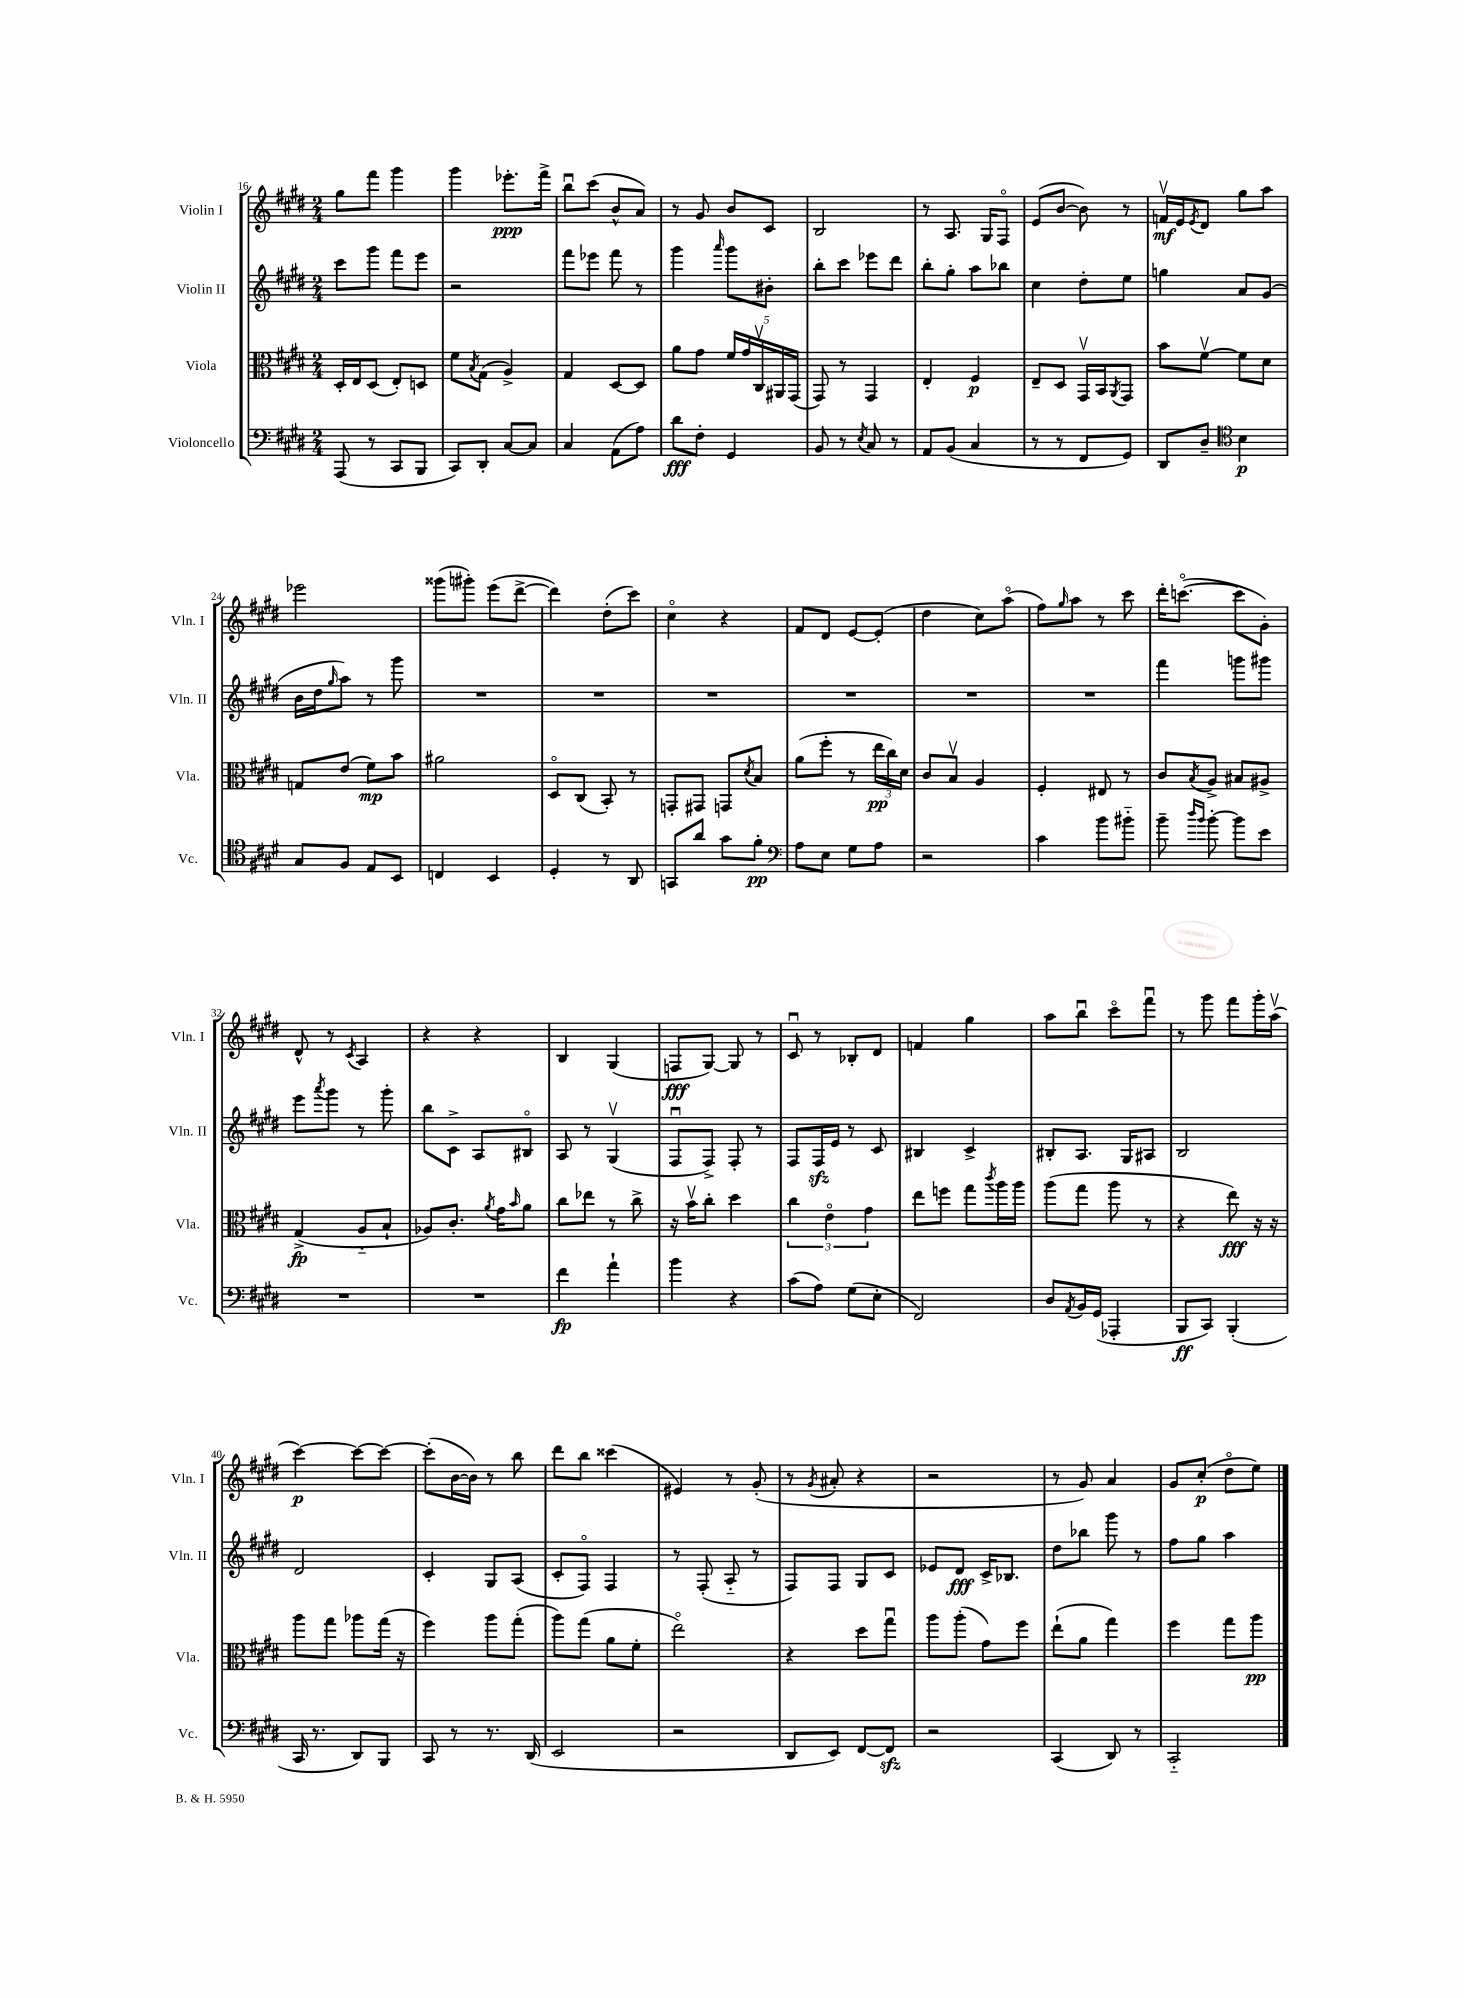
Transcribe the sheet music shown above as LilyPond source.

<<
\new StaffGroup <<
\new Staff = "s0" \with { instrumentName = "Violin I" shortInstrumentName = "Vln. I" } {
    \clef treble \key e \major \numericTimeSignature \time 2/4
    gis''8 fis'''8 gis'''4 |
    gis'''4 ees'''8.-.\ppp fis'''16-> |
    b''8\downbow cis'''8( b'8-^ a'8) |
    r8 gis'8 b'8 cis'8 |
    b2 |
    r8 a8. gis16 fis8\flageolet |
    e'8( b'8~ b'8) r8 |
    f'16\upbow\mf e'16 \acciaccatura { e'8 } dis'8 gis''8 a''8 |
    ees'''2 |
    gisis'''8( gis'''8-.) e'''8( dis'''8~-> |
    dis'''4) dis''8-.( cis'''8) |
    cis''4\flageolet r4 |
    fis'8 dis'8 e'8~ e'8-.( |
    dis''4 cis''8) a''8\flageolet( |
    fis''8) \grace { gis''16 } a''8 r8 cis'''8 |
    dis'''16-. c'''8.~\flageolet( c'''8 gis'8-.) |
    dis'8-^ r8 \acciaccatura { cis'8 } a4 |
    r4 r4 |
    b4 gis4( |
    f8\fff gis8~) gis8 r8 |
    cis'8\downbow r8 bes8-. dis'8 |
    f'4 gis''4 |
    a''8 b''8\downbow cis'''8\flageolet fis'''8\downbow |
    r8 gis'''8 fis'''8 gis'''16-. a''16\upbow( |
    cis'''4~\p) cis'''8~ cis'''8~ |
    cis'''8-.( b'16~ b'16) r8 b''8 |
    dis'''8 b''8 cisis'''4( |
    eis'4) r8 gis'8-.( |
    r8 \acciaccatura { gis'8 } ais'8-. r4 |
    r2 |
    r8 gis'8) a'4 |
    gis'8 cis''8-.\p( dis''8\flageolet e''8) \bar "|." |
}
\new Staff = "s1" \with { instrumentName = "Violin II" shortInstrumentName = "Vln. II" } {
    \clef treble \key e \major \numericTimeSignature \time 2/4
    cis'''8 gis'''8 fis'''8 e'''8 |
    r2 |
    fis'''8 ees'''8 fis'''8 r8 |
    gis'''4 \grace { a'''16 } gis'''8 bis'8-. |
    b''8-. cis'''8 ees'''8 dis'''8 |
    b''8-. gis''8-. a''8 bes''8 |
    cis''4 dis''8-. e''8 |
    g''4 a'8 gis'8( |
    b'16 dis''16 \grace { gis''16 } a''8) r8 gis'''8 |
    R2 |
    R2 |
    R2 |
    R2 |
    R2 |
    R2 |
    fis'''4 g'''8 gis'''8 |
    e'''8 \acciaccatura { a'''8 } gis'''8 r8 gis'''8-. |
    b''8 cis'8-> a8 bis8\flageolet |
    a8 r8 gis4\upbow( |
    fis8\downbow fis8->) fis8-. r8 |
    fis8 fis16\sfz e'16 r8 cis'8 |
    bis4 cis'4-> |
    bis8-. a8. gis16 ais8 |
    b2 |
    dis'2 |
    cis'4-. gis8 a8( |
    cis'8-. fis8\flageolet) fis4 |
    r8 fis8-.( a8-_ r8 |
    fis8) fis8 gis8 cis'8 |
    ees'8 dis'8\fff cis'16-> bes8. |
    dis''8 bes''8 gis'''8 r8 |
    fis''8 gis''8 a''4 \bar "|." |
}
\new Staff = "s2" \with { instrumentName = "Viola" shortInstrumentName = "Vla." } {
    \clef alto \key e \major \numericTimeSignature \time 2/4
    dis16-. e16 dis8( e8-.) d8 |
    fis'8 \acciaccatura { b8 } gis8( a4->) |
    gis4 dis8~ dis8 |
    a'8 gis'8 \tuplet 5/4 { fis'16 gis'16 cis16\upbow ais,16 gis,16( } |
    gis,8) r8 gis,4 |
    e4-. fis4\p |
    e8-- dis8 gis,16\upbow b,16 \acciaccatura { a,8 } gis,8 |
    b'8 fis'8~\upbow fis'8 dis'8 |
    g8 e'8( fis'8\mp) b'8 |
    ais'2 |
    dis8\flageolet cis8( b,8-.) r8 |
    g,8-. gis,8 g,8 \acciaccatura { dis'8 } b8 |
    a'8( fis''8-. r8 \tuplet 3/2 { e''16\pp cis''16) dis'16 } |
    cis'8 b8\upbow a4 |
    fis4-. eis8 r8 |
    cis'8 \acciaccatura { b8 } a8-> bis8 ais8-> |
    gis4->\fp( a8-_ b8-! |
    aes8) cis'8.-. \acciaccatura { a'8 } gis'16 \grace { b'16 } a'8 |
    cis''8 ees''8 r8 cis''8-> |
    r16 b'16\upbow cis''8-. dis''4 |
    \tuplet 3/2 { cis''4 e'4\flageolet gis'4 } |
    e''8 f''8 gis''8 \acciaccatura { cis'''8 } a''16 a''16 |
    a''8( gis''8 a''8 r8 |
    r4 e''8\fff) r16 r16 |
    a''8 gis''8 aes''8 gis''16( r16 |
    fis''4) a''8 gis''8-.( |
    a''8) gis''8( a'8 fis'8-. |
    e''2\flageolet) |
    r4 dis''8 gis''8\downbow |
    a''8 a''8-.( gis'8) fis''8 |
    e''8-!( a'8 gis''4) |
    fis''4 gis''8 a''8\pp \bar "|." |
}
\new Staff = "s3" \with { instrumentName = "Violoncello" shortInstrumentName = "Vc." } {
    \clef bass \key e \major \numericTimeSignature \time 2/4
    a,,8( r8 cis,8 b,,8 |
    cis,8) dis,8-. cis8~ cis8 |
    cis4 a,8( a8) |
    dis'8\fff fis8-. gis,4 |
    b,8 r8 \acciaccatura { e8 } cis8 r8 |
    a,8 b,8( cis4 |
    r8 r8 fis,8 gis,8) |
    dis,8 dis8-- \clef tenor b4\p |
    gis8 fis8 e8 b,8 |
    c4 b,4 |
    dis4-. r8 a,8 |
    g,8 a'8 gis'8 fis'8-.\pp |
    \clef bass a8 e8 gis8 a8 |
    r2 |
    cis'4 b'8 bis'8-_ |
    b'8-- \grace { dis''16 b'16 } b'8~-. b'8 e'8 |
    R2 |
    R2 |
    fis'4\fp a'4-! |
    b'4 r4 |
    cis'8( a8) gis8( e8-. |
    fis,2) |
    dis8 \acciaccatura { a,8 } b,16 gis,16( aes,,4-. |
    b,,8\ff cis,8) b,,4-.( |
    cis,16 r8. dis,8) b,,8 |
    cis,8 r8 r8. dis,16( |
    e,2 |
    r2 |
    dis,8 e,8) fis,8~ fis,8\sfz |
    r2 |
    cis,4( dis,8) r8 |
    cis,2-_ \bar "|." |
}
>>
>>
\layout { \context { \Score currentBarNumber = #16 } }
